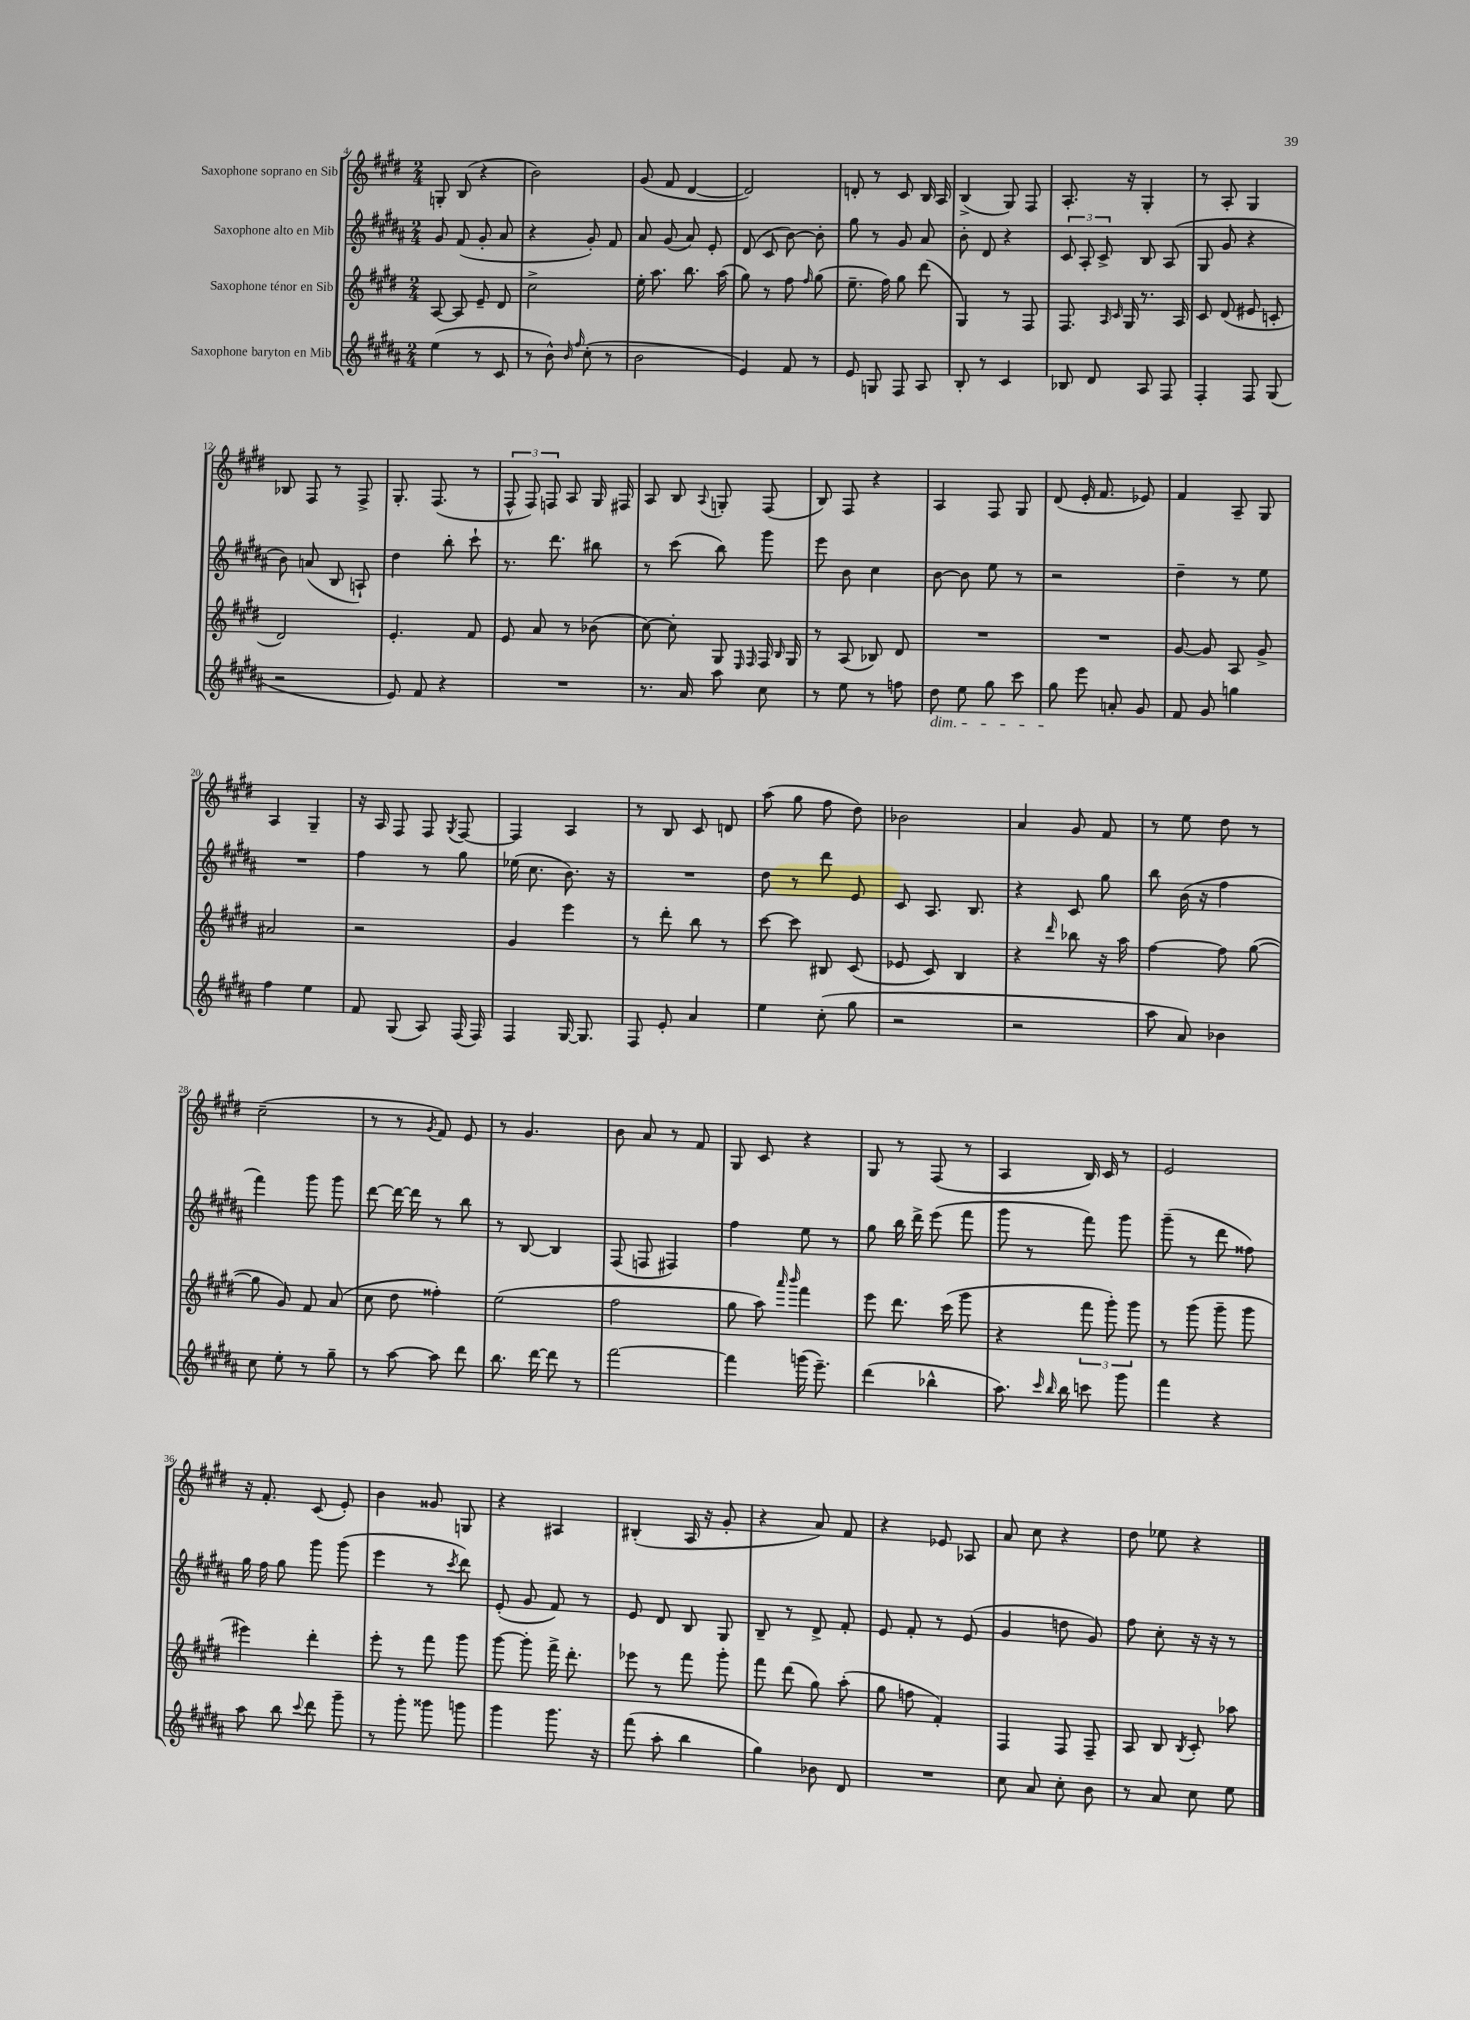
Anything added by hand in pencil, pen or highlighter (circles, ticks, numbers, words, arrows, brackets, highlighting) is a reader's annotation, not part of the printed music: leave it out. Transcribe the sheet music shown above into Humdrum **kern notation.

**kern	**kern	**kern	**kern
*part4	*part3	*part2	*part1
*staff4	*staff3	*staff2	*staff1
*I"Saxophone baryton en Mib	*I"Saxophone ténor en Sib	*I"Saxophone alto en Mib	*I"Saxophone soprano en Sib
*clefG2	*clefG2	*clefG2	*clefG2
*k[f#c#g#d#a#]	*k[f#c#g#d#]	*k[f#c#g#d#a#]	*k[f#c#g#d#]
*M2/4	*M2/4	*M2/4	*M2/4
=4	=4	=4	=4
(4ee\	[8A/	8g#/	8Gn'/
.	8A/]	(8f#/	(8B/
8r	8e~/	8g#'/	4r
8c#/	8d#/	8a#/	.
=5	=5	=5	=5
8r	2cc#^\	4r	2b\)
8b^^\)	.	.	.
16qqb/	.	.	.
16qqff#/	.	.	.
(8cc#'\	.	8g#'/)	.
8r	.	8f#/	.
=6	=6	=6	=6
2b\	16ee'\	8a#/	(8g#/
.	8.aa\	.	.
.	.	(8g#/	8f#/
.	8.bb\	8a#/)	[4d#/
.	.	8e'/	.
.	(16aa\	.	.
=7	=7	=7	=7
4e/)	8gg#\)	(8d#/	2d#/])
.	8r	8c#/	.
8f#/	8ff#\	[8b\)	.
.	16qqff#/	.	.
8r	(8gg#\	8b'\]	.
=8	=8	=8	=8
8e/	8.ee~\	8gg#\	8dn'/
8Gn/	.	8r	8r
.	16ff#\)	.	.
8F#/	8gg#\	8g#/	8c#/
8A#/	(8ddd#\	8a#/	16B/
.	.	.	16A/
=9	=9	=9	=9
8B'/	4G#/)	8b'\	(4B^/
8r	.	8d#/	.
4c#/	8r	4r	8G#/)
.	8F#/	.	8F#/
=10	=10	=10	=10
8B-X/	8.F#/	12c#/	8.A'/
.	.	12A#'/	.
8d#/	.	.	.
.	.	12c#^/	.
.	16qqA/	.	.
.	16qqc#/	.	.
.	16G#/	.	16r
8A#/	8.r	8B/	4G#'/
8F#/	.	(8A#/	.
.	16A/	.	.
=11	=11	=11	=11
4F#'/	8c#/	8G#/	8r
.	(8d#/	8g#/	8A'/
8F#/	8e#X/	4r	4G#/
(8G#/	8cn'/	.	.
!!LO:LB:g=z
=12	=12	=12	=12
2r	2d#/)	8b\)	8B-X/
.	.	(8an/	8F#/
.	.	8B/	8r
.	.	8An`/)	8F#^/
=13	=13	=13	=13
8e/)	4.e'/	4dd#\	8.G#'/
8f#/	.	.	.
.	.	.	(8.F#/
4r	.	8bb'\	.
.	8f#/	8ccc#`\	8r
=14	=14	=14	=14
2r	8e/	8.r	12F#^^/
.	.	.	12F#/)
.	8a/	.	.
.	.	.	12Fn/
.	.	8.ddd#\	.
.	8r	.	8A/
.	(8b-X\	8bb#X\	16G#/
.	.	.	16F#X/
=15	=15	=15	=15
8.r	[8cc#\)	8r	8A/
.	8cc#'\]	(8ccc#\	8B/
16a#/	.	.	.
.	.	.	8qqA/
8aa#\	8G#/	8bb\)	8Gn'/
.	16qqE/	.	.
.	16qqF#/	.	.
8cc#\	16F#/	8ggg#\	(8F#/
.	16qqB/	.	.
.	16G#/	.	.
=16	=16	=16	=16
8r	8r	8eee\	8B/)
8ee\	(8A/	8b\	8F#/
8r	8B-X/)	4cc#\	4r
8ffn\	8d#/	.	.
=17	=17	=17	=17
!LO:TX:b:i:t=dim.	!	!	!
8dd#\	2r	[8b\	4A/
8ee\	.	8b\]	.
8gg#\	.	8ee\	8F#/
8ccc#\	.	8r	8G#/
=18	=18	=18	=18
8gg#\	2r	2r	(8d#/
8eee\	.	.	16e'/
.	.	.	8.f#/
8an'/	.	.	.
8g#/	.	.	8e-X/)
=19	=19	=19	=19
8f#/	[8g#/	4dd#~\	4f#/
8g#/	8g#/]	.	.
4ggn\	8A/	8r	8A~/
.	8g#^/	8ee\	8G#/
!!LO:LB:g=z
=20	=20	=20	=20
4ff#\	2a#X/	2r	4A/
4ee\	.	.	4G#~/
=21	=21	=21	=21
8f#/	2r	4ff#\	16r
.	.	.	16A/
(8G#/	.	.	8F#/
8A#/)	.	8r	8F#/
.	.	.	8qG#/
(16F#/	.	8gg#\	[8F#/
16F#/)	.	.	.
=22	=22	=22	=22
4F#/	4g#/	(16ee-X\	4F#/]
.	.	8.cc#\	.
[16G#/	4eee\	8.b\)	4A/
8.G#/]	.	.	.
.	.	16r	.
=23	=23	=23	=23
8F#/	8r	2r	8r
8e'/	8ddd#'\	.	8B/
4a#/	8bb\	.	8c#/
.	8r	.	8dn/
=24	=24	=24	=24
4ee\	[8ccc#\	8dd#\	(8aa\
.	8ccc#\]	8r	8gg#\
(8cc#'\	8B#X/	8ddd#\	8ff#\
8gg#\	(8c#/	8e/	8dd#\)
=25	=25	=25	=25
2r	8e-X/	8c#/	2b-X\
.	8c#/)	8.A#/	.
.	4B/	.	.
.	.	8.B/	.
=26	=26	=26	=26
2r	4r	4r	4a/
.	16qqddd#/	.	.
.	8bb-X\	8c#/	8g#/
.	16r	8gg#\	8f#/
.	16aa\	.	.
=27	=27	=27	=27
8aa#\	[4ff#\	8bb\	8r
8a#/)	.	(16b\	8ee\
.	.	16r	.
4b-X\	8ff#\]	4ff#\	8dd#\
.	([8gg#\	.	8r
!!LO:LB:g=z
=28	=28	=28	=28
8cc#\	8gg#\]	4fff#\)	(2cc#~\
8ee'\	8g#/)	.	.
8r	8f#/	8ggg#\	.
8gg#~\	(8a/	8ggg#\	.
=29	=29	=29	=29
8r	8cc#\	[8ddd#\	8r
[8aa#\	8dd#\	16ddd#\_	8r
.	.	16ddd#\]	.
.	.	.	8qg#/
8aa#\]	4ff##X'\)	8r	8f#/)
8ddd#\	.	8bb\	8e/
=30	=30	=30	=30
8.bb\	(2ee\	8r	8r
.	.	[8B/	4.g#/
[16ddd#\	.	.	.
8ddd#\]	.	4B/]	.
8r	.	.	.
=31	=31	=31	=31
[2fff#\	2ff#\	(8F#/	8b\
.	.	8Fn/	8a/
.	.	4F#X/)	8r
.	.	.	8f#/
=32	=32	=32	=32
4fff#\]	8gg#\	4ff#\	8G#/
.	8aa\)	.	8c#/
.	16qqaaa/	.	.
.	16qqbbb/	.	.
(16gggn\	4fff#\	8ee\	4r
8.eee~\)	.	.	.
.	.	8r	.
=33	=33	=33	=33
(4ddd#\	8eee\	8gg#\	8G#/
.	8.ddd#\	16bb\	8r
.	.	16ddd#^\	.
4bb-X^^\	.	(8eee\	(8F#/
.	(16ccc#\	.	.
.	8ggg#\	8fff#\	8r
=34	=34	=34	=34
8.aa#\)	4r	8ggg#\	4A/
.	.	8r	.
16qqccc#/	.	.	.
16qqbb/	.	.	.
16bb\	.	.	.
8cccn\	12fff#\	8fff#\)	16B/)
.	.	.	16c#/
.	12ggg#'\)	.	.
8ggg#\	.	8ggg#\	8r
.	12ggg#\	.	.
=35	=35	=35	=35
4fff#\	8r	(8ggg#~\	2e/
.	(8ggg#\	8r	.
4r	8ggg#~\	8ddd#\	.
.	8ggg#\	8ff##X\)	.
!!LO:LB:g=z
=36	=36	=36	=36
8aa#\	4eee#X\)	16gg#\	16r
.	.	16ff#\	8.f#'/
8bb\	.	8gg#\	.
8qqccc#/	.	.	.
8ddd#\	4ddd#'\	8ggg#\	(8c#/
8ggg#~\	.	(8ggg#\	8e'/)
=37	=37	=37	=37
8r	8eee'\	4eee\	4b\
8ggg#'\	8r	.	.
8ggg##X\	8fff#\	8r	8g##X/
.	.	8qccc#/	.
8gggn\	8ggg#\	8ddd#\)	8Gn/
=38	=38	=38	=38
4ggg#\	[8ggg#\	(8e'/	4r
.	8ggg#'\]	8g#/	.
8.ggg#\	16fff#^\	8f#/)	4A#X/
.	8.ddd#'\	.	.
.	.	8r	.
16r	.	.	.
=39	=39	=39	=39
(8fff#\	8eee-X\	8e/	(4B#X'/
8aa#'\	8r	8d#/	.
4bb\	8fff#\	8B/	16A/
.	.	.	16r
.	8ggg#'\	8G#/	8g#'/
=40	=40	=40	=40
4gg#\)	8fff#\	8B~/	4r
.	(8ddd#\	8r	.
8b-X\	8gg#\)	8d#^/	8a/)
8d#/	(8aa'\	8f#'/	8f#/
=41	=41	=41	=41
2r	8gg#\	8e/	4r
.	8ffn\	8f#'/	.
.	4f#'/)	8r	8e-X/
.	.	(8e/	8A-X/
=42	=42	=42	=42
8cc#\	4F#/	4g#/	8a/
8a#/	.	.	8cc#\
8cc#'\	8F#/	8ddn\	4r
8b\	8F#~/	8g#/)	.
=43	=43	=43	=43
8r	8A/	8ff#\	8dd#\
8a#/	8B/	8cc#'\	8ee-X\
.	8qB/	.	.
8cc#\	8c#'/	16r	4r
.	.	16r	.
8ee\	8aa-X\	8r	.
==	==	==	==
*-	*-	*-	*-
